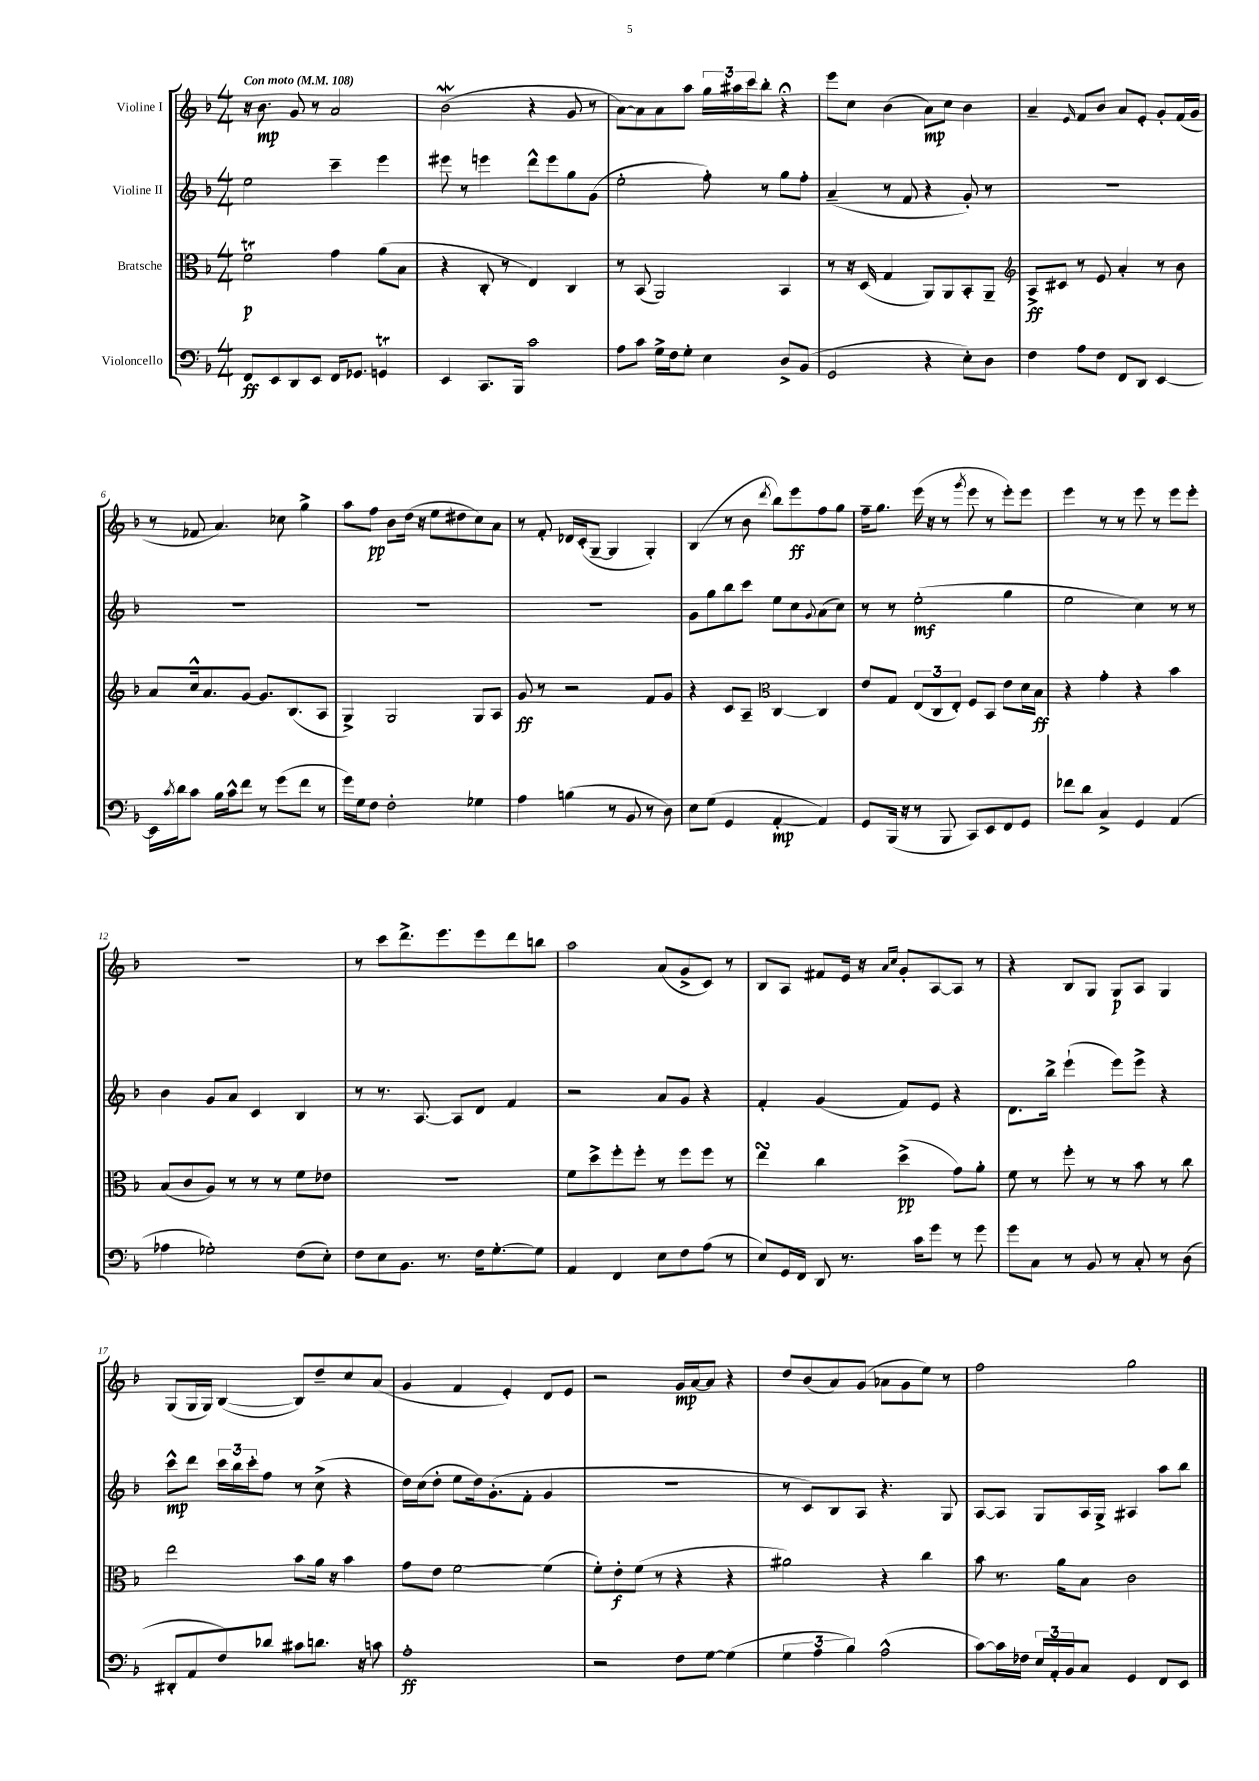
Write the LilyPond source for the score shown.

<<
\new StaffGroup <<
\new Staff = "s0" \with { instrumentName = "Violine I" } {
    \clef treble \key f \major \numericTimeSignature \time 4/4 \tempo "Con moto" 4 = 108
    r16 bes'8.\mp g'8 r8 a'2 |
    bes'2\mordent( r4 g'8 r8 |
    a'8~) a'8 a'8 a''8 \tuplet 3/2 { g''16 ais''16 c'''16 } bes''8-. r4\fermata |
    e'''8 c''8 bes'4( a'8\mp) c''8 bes'4 |
    a'4-- \grace { e'16 } f'8 bes'8 a'8 e'8-. g'8-. f'16( g'16 |
    r8 fes'8 a'4.) ces''8 g''4-> |
    a''8 f''8\pp bes'8 d''16( r16 e''8 dis''8 c''8) a'8 |
    r8 f'8-. des'16 c'16-.( g8~-- g4 g4-.) |
    bes4( r8 bes'8 \acciaccatura { d'''8 } bes''8) e'''8\ff f''8 g''8 |
    f''16-- g''8. e'''16( r16 r8 \acciaccatura { g'''8 } e'''8 r8 e'''8-.) e'''8 |
    e'''4 r8 r8 e'''8 r8 e'''8 e'''8-. |
    R1 |
    r8 c'''8 d'''8.-> e'''8. e'''8 d'''8 b''8 |
    a''2 a'8( g'8-> c'8) r8 |
    bes8 a8 fis'8 e'16 r16 \grace { a'16 c''16 } g'8-. a8~ a8 r8 |
    r4 bes8 g8 g8\p a8 g4 |
    g8( g16 g16) bes4~( bes8) d''8-- c''8 a'8( |
    g'4 f'4 e'4-.) d'8 e'8 |
    r2 g'16\mp a'16~ a'8 r4 |
    d''8 bes'8( a'8) g'8( aes'8 g'8 e''8) r8 |
    f''2 g''2 \bar "|." |
}
\new Staff = "s1" \with { instrumentName = "Violine II" } {
    \clef treble \key f \major \numericTimeSignature \time 4/4
    e''2 c'''4-- e'''4 |
    eis'''8 r8 e'''4 d'''8-^ e'''8 g''8 g'8( |
    e''2-. f''8-.) r8 g''8 f''8-. |
    a'4--( r8 f'8 r4 g'8-.) r8 |
    R1 |
    R1 |
    R1 |
    R1 |
    g'8 g''8 bes''8 c'''8 e''8 c''8 \appoggiatura { g'8 } a'8( c''8) |
    r8 r8 e''2-.\mf( g''4 |
    e''2 c''4) r8 r8 |
    bes'4 g'8 a'8 c'4 bes4 |
    r8 r8. a8.~ a8 d'8 f'4 |
    r2 a'8 g'8 r4 |
    f'4-. g'4( f'8) e'8 r4 |
    d'8. bes''16-> e'''4-!( e'''8) e'''8-> r4 |
    c'''8-^\mp d'''8 \tuplet 3/2 { c'''16 bes''16 c'''16-. } f''8 r8 c''8->( r4 |
    d''16) c''16( d''8-. e''8 d''16) g'8.-.( f'8-. g'4 |
    R1 |
    r8 c'8) bes8 a8 r4. g8 |
    a8~ a8 g8 a16 g16-> ais4 a''8 bes''8 \bar "|." |
}
\new Staff = "s2" \with { instrumentName = "Bratsche" } {
    \clef alto \key f \major \numericTimeSignature \time 4/4
    f'2\trill\p g'4 a'8( bes8 |
    r4 c8-. r8 e4) c4 |
    r8 bes,8( a,2) bes,4 |
    r8 r16 d16( g4 a,8) a,8 bes,8-. a,8-- |
    \clef treble a8->\ff cis'8 r8 e'8 a'4-. r8 bes'8 |
    a'8 c''16-^ a'8. g'8~ g'8. bes8.( a8 |
    g4->) g2 g8 a8 |
    g'8\ff r8 r2 f'8 g'8 |
    r4 c'8 a8-- \clef alto c4~ c4 |
    e'8 g8 \tuplet 3/2 { e8( c8 e8-.) } f8 bes,8 e'8 d'16 bes16\ff |
    r4 g'4-. r4 bes'4 |
    bes8( c'8 a8) r8 r8 r8 f'8 ees'8 |
    R1 |
    f'8 d''8-> f''8-. f''8-. r8 f''8 f''8 r8 |
    e''4\turn c''4 d''4->\pp( g'8) a'8-. |
    f'8 r8 f''8-. r8 r8 bes'8 r8 c''8 |
    e''2 bes'8 a'16 r16 bes'4 |
    g'8 e'8 f'2~ f'4( |
    f'8-.) e'8-.\f f'8( r8 r4 r4 |
    ais'2) r4 c''4 |
    bes'8 r8. a'16 bes8 c'2 \bar "|." |
}
\new Staff = "s3" \with { instrumentName = "Violoncello" } {
    \clef bass \key f \major \numericTimeSignature \time 4/4
    f,8\ff e,8 d,8 e,8 f,16 ges,8. g,4\trill |
    e,4 c,8. bes,,16 c'2 |
    a8 c'8 g16-> f16 g8-. e4 d8-> bes,8( |
    g,2 r4 e8-.) d8 |
    f4 a8 f8 f,8 d,8 e,4~ |
    e,16 \acciaccatura { c'8 } d'16 c'8 bes16 c'16-^ f'8 r8 g'8( f'8 r8 |
    g'16) g16 f8 f2-. ges4 |
    a4 b4( r8 bes,8 r8 d8) |
    e8 g8( g,4 a,4~-.\mp a,4) |
    g,8 bes,,16( r16 r8 bes,,8 c,8) e,8 f,8 g,8 |
    fes'8 d'8 c4-> g,4 a,4( |
    aes4 ges2-.) f8( e8-.) |
    f8 e8 bes,8. r8. f16 g8.~-. g8 |
    a,4 f,4 e8 f8 a8( r8 |
    e8) g,16 f,16 d,8 r8. c'16 g'8 r8 g'8 |
    g'8 c8 r8 bes,8 r8 c8-. r8 d8( |
    dis,8-. a,8 f8) des'8 cis'8 d'8. r16 c'8 |
    a1-.\ff |
    r2 f8 g8~ g4( |
    \tuplet 3/2 { g4 a4 bes4) } a2-^( |
    c'8~) c'16 fes16 \tuplet 3/2 { e16 a,16-. bes,16 } c8 g,4 f,8 e,8 \bar "|." |
}
>>
>>
